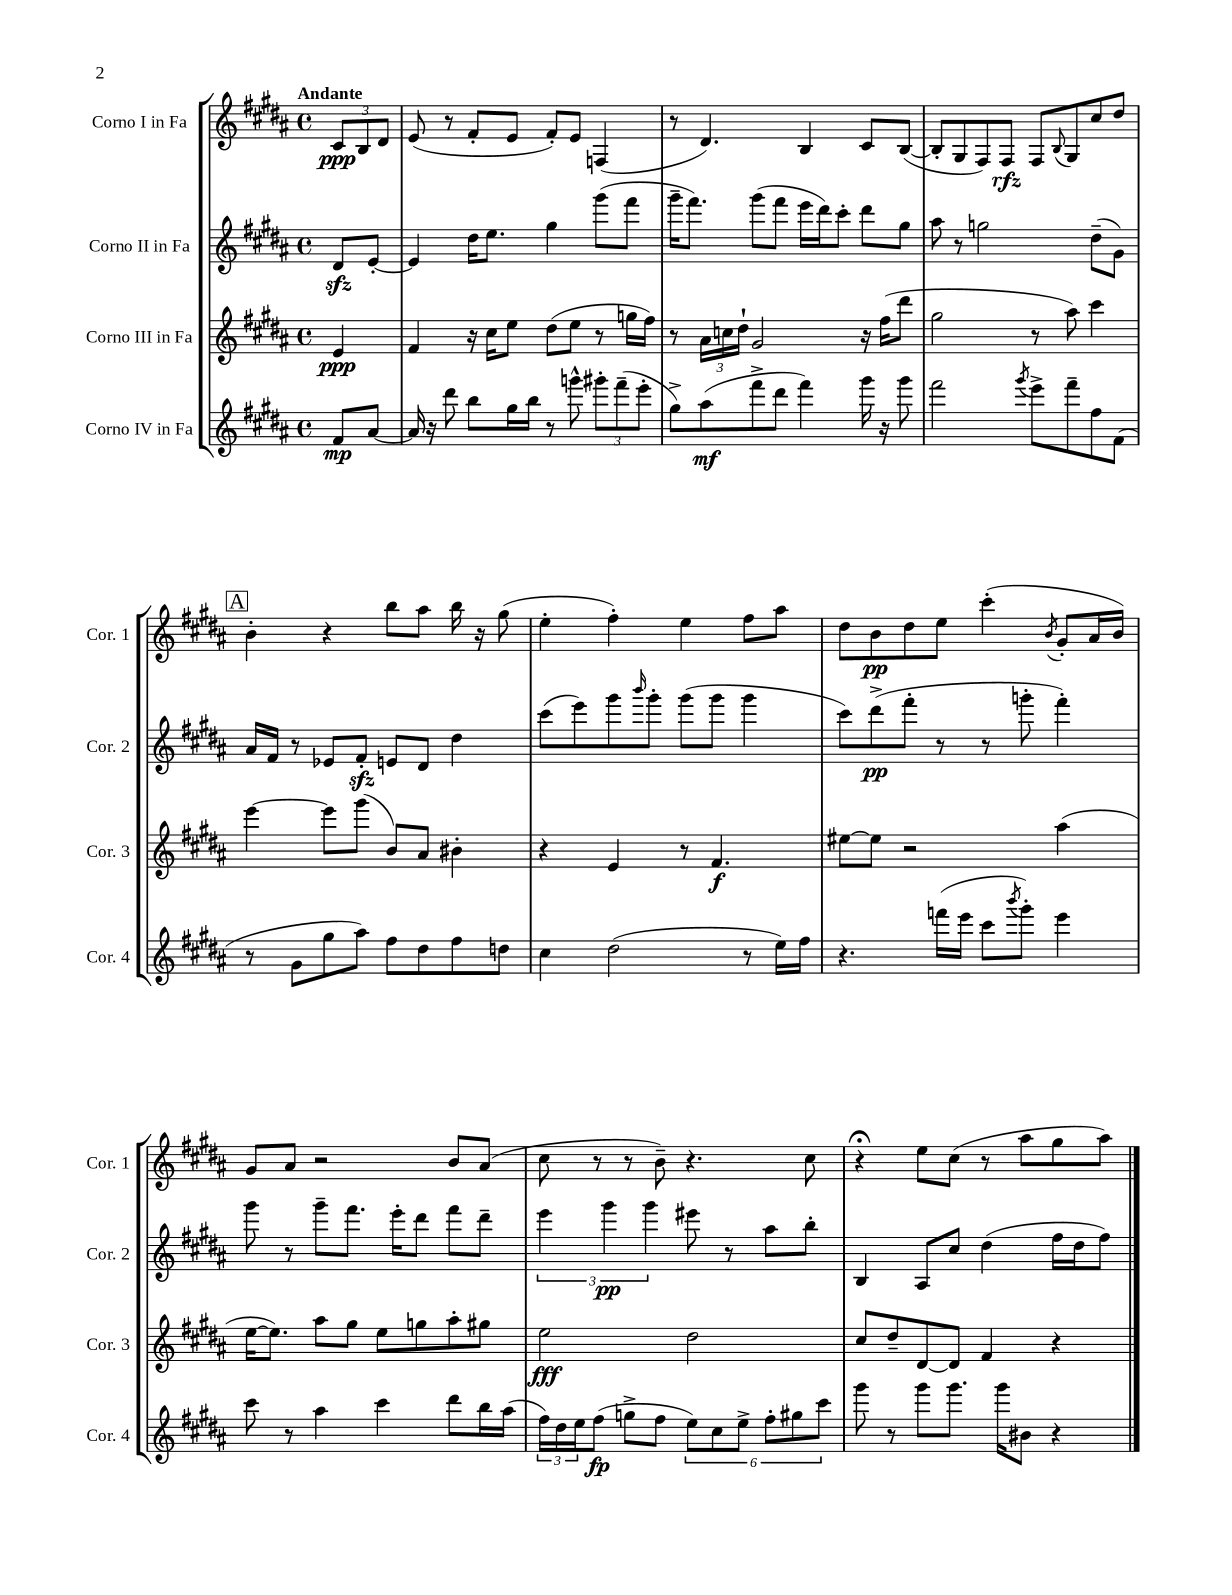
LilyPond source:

<<
\new StaffGroup <<
\new Staff = "s0" \with { instrumentName = "Corno I in Fa" shortInstrumentName = "Cor. 1" } {
    \clef treble \key b \major \defaultTimeSignature \time 4/4 \partial 4 \tempo "Andante"
    \tuplet 3/2 { cis'8\ppp b8 dis'8 } |
    e'8( r8 fis'8-. e'8 fis'8-.) e'8 f4( |
    r8 dis'4.) b4 cis'8 b8~( |
    b8-. gis8 fis8) fis8\rfz fis8 \appoggiatura { b8 } gis8 cis''8 dis''8 |
    \mark \markup { \box "A" } b'4-. r4 b''8 ais''8 b''16 r16 gis''8( |
    e''4-. fis''4-.) e''4 fis''8 ais''8 |
    dis''8 b'8\pp dis''8 e''8 cis'''4-.( \acciaccatura { b'8 } gis'8-. ais'16 b'16) |
    gis'8 ais'8 r2 b'8 ais'8( |
    cis''8 r8 r8 b'8--) r4. cis''8 |
    r4\fermata e''8 cis''8( r8 ais''8 gis''8 ais''8) \bar "|." |
}
\new Staff = "s1" \with { instrumentName = "Corno II in Fa" shortInstrumentName = "Cor. 2" } {
    \clef treble \key b \major \defaultTimeSignature \time 4/4 \partial 4
    dis'8\sfz e'8~-. |
    e'4 dis''16 e''8. gis''4 gis'''8( fis'''8 |
    gis'''16-- fis'''8.) gis'''8( fis'''8 e'''16 dis'''16) cis'''8-. dis'''8 gis''8 |
    ais''8 r8 g''2 dis''8--( gis'8) |
    \mark \markup { \box "A" } ais'16 fis'16 r8 ees'8 fis'8-.\sfz e'8 dis'8 dis''4 |
    cis'''8( e'''8) gis'''8 \grace { b'''16 } gis'''8-. gis'''8( gis'''8 gis'''4 |
    cis'''8) dis'''8->\pp( fis'''8-. r8 r8 g'''8-. fis'''4-.) |
    gis'''8 r8 gis'''8-- fis'''8. e'''16-. dis'''8 fis'''8 dis'''8-- |
    \tuplet 3/2 { e'''4 gis'''4\pp gis'''4 } eis'''8 r8 ais''8 b''8-. |
    b4 ais8 cis''8 dis''4( fis''16 dis''16 fis''8) \bar "|." |
}
\new Staff = "s2" \with { instrumentName = "Corno III in Fa" shortInstrumentName = "Cor. 3" } {
    \clef treble \key b \major \defaultTimeSignature \time 4/4 \partial 4
    e'4\ppp |
    fis'4 r16 cis''16 e''8 dis''8( e''8 r8 g''16 fis''16) |
    r8 \tuplet 3/2 { ais'16 c''16 dis''16-! } gis'2 r16 fis''16( dis'''8 |
    gis''2 r8 ais''8) cis'''4 |
    \mark \markup { \box "A" } e'''4~ e'''8 gis'''8( b'8) ais'8 bis'4-. |
    r4 e'4 r8 fis'4.\f |
    eis''8~ eis''8 r2 ais''4( |
    e''16~ e''8.) ais''8 gis''8 e''8 g''8 ais''8-. gis''8 |
    e''2\fff dis''2 |
    cis''8 dis''8-- dis'8~ dis'8 fis'4 r4 \bar "|." |
}
\new Staff = "s3" \with { instrumentName = "Corno IV in Fa" shortInstrumentName = "Cor. 4" } {
    \clef treble \key b \major \defaultTimeSignature \time 4/4 \partial 4
    fis'8\mp ais'8~ |
    ais'16 r16 dis'''8 b''8 gis''16 b''16 r8 g'''8-^ \tuplet 3/2 { gis'''8-. fis'''8--( e'''8-. } |
    gis''8->) ais''8\mf( fis'''8-> dis'''8 fis'''4) gis'''16 r16 gis'''8 |
    fis'''2 \acciaccatura { gis'''8 } e'''8-> fis'''8-- fis''8 fis'8( |
    \mark \markup { \box "A" } r8 gis'8 gis''8 ais''8) fis''8 dis''8 fis''8 d''8 |
    cis''4 dis''2( r8 e''16) fis''16 |
    r4. f'''16( e'''16 cis'''8 \acciaccatura { b'''8 } gis'''8-.) e'''4 |
    cis'''8 r8 ais''4 cis'''4 dis'''8 b''16 ais''16( |
    \tuplet 3/2 { fis''16) dis''16 e''16 } fis''8\fp( g''8-> fis''8 \tuplet 6/4 { e''8) cis''8 e''8-> fis''8-. gis''8 cis'''8 } |
    gis'''8 r8 gis'''8 gis'''8. gis'''16 bis'8 r4 \bar "|." |
}
>>
>>
\layout { \context { \Score \remove "Bar_number_engraver" } }
